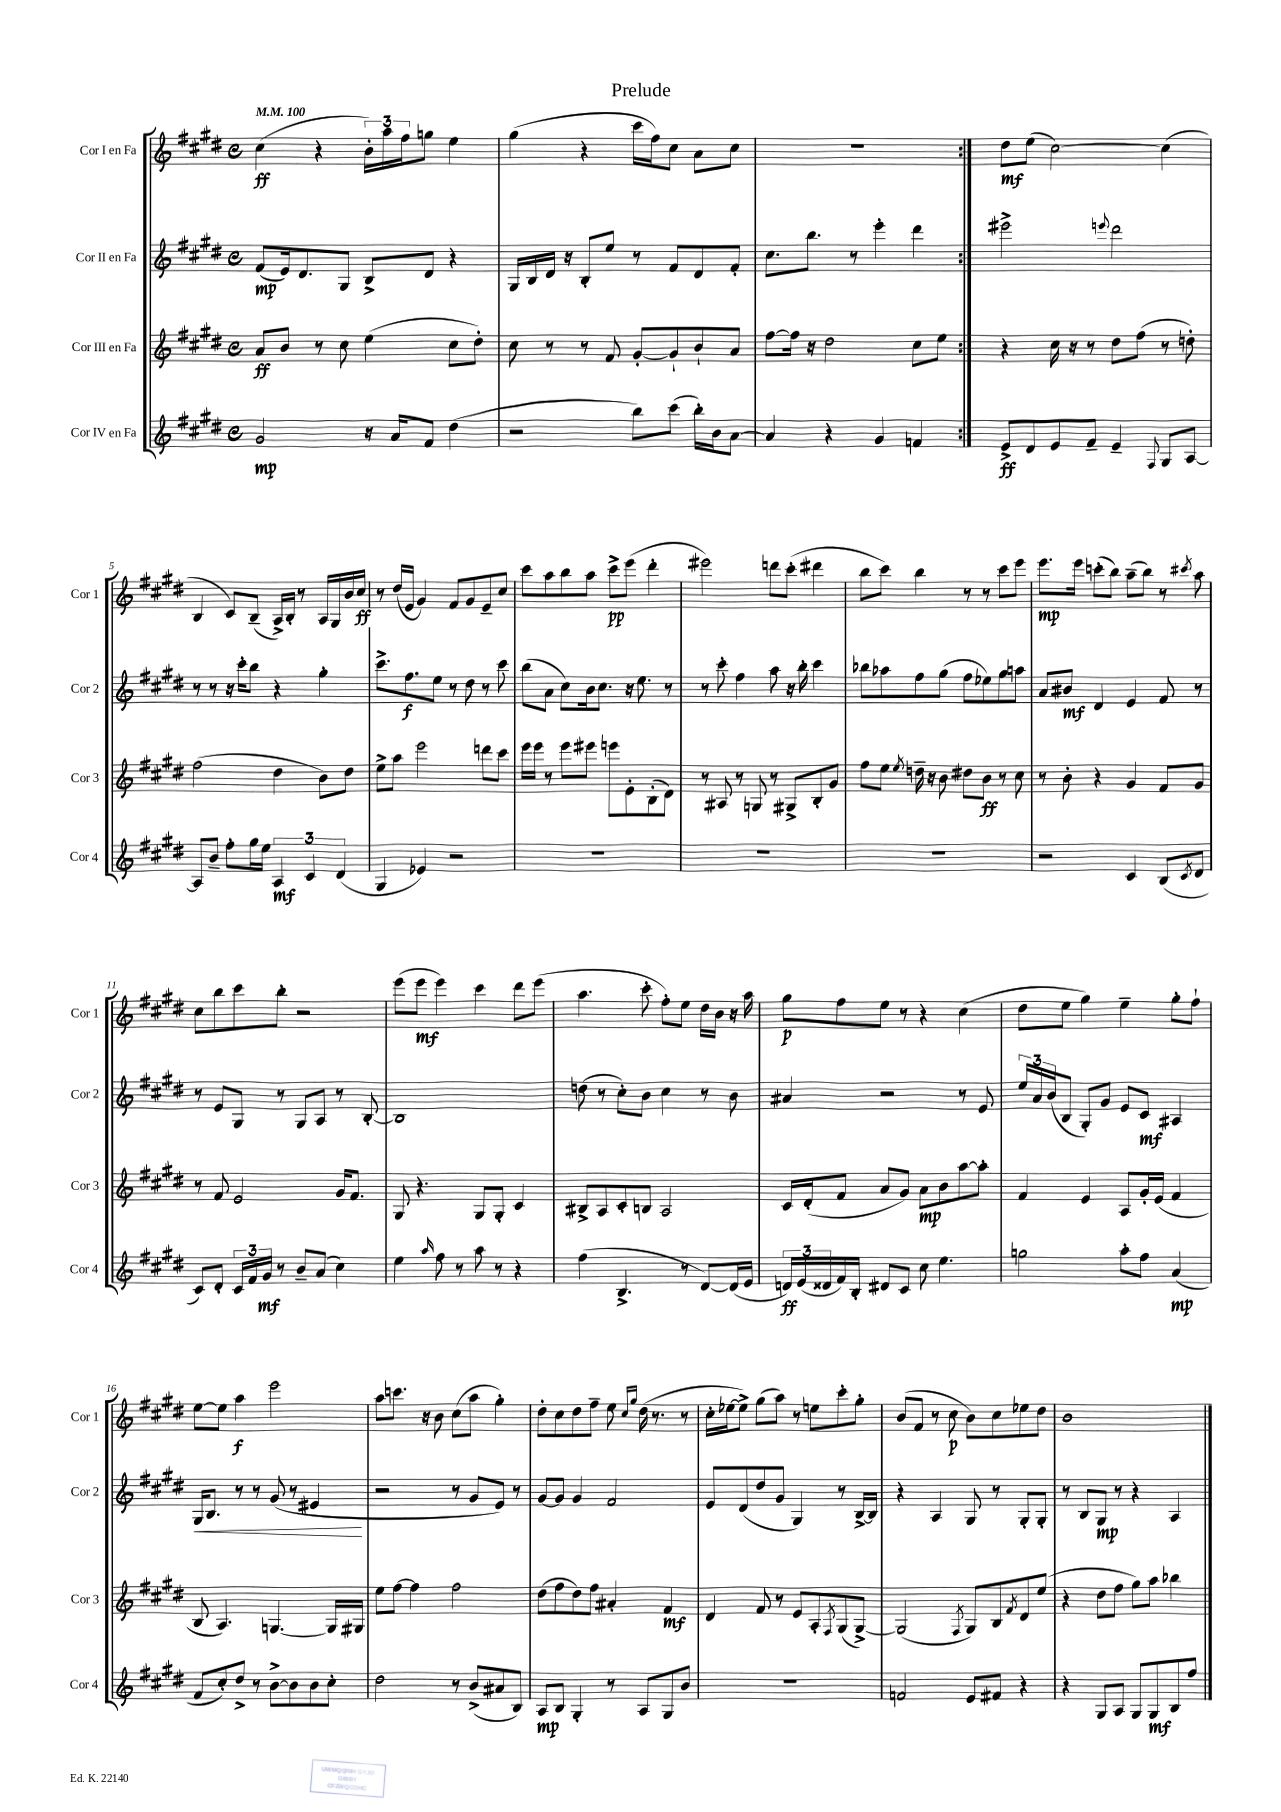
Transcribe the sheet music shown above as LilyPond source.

\header { title = "Prelude" }
<<
\new StaffGroup <<
\new Staff = "s0" \with { instrumentName = "Cor I en Fa" shortInstrumentName = "Cor 1" } {
    \clef treble \key e \major \defaultTimeSignature \time 4/4 \tempo 4 = 100
    \repeat volta 2 { cis''4\ff( r4 \tuplet 3/2 { b'16-.) a''16 fis''16 } g''8 e''4 |
    gis''4( r4 cis'''16 fis''16) cis''8 a'8 cis''8 |
    R1 | }
    dis''8\mf e''8( cis''2~) cis''4( |
    b4 cis'8) b8--( a16->) b16-. r8 a16 gis16 b'16 cis''16\ff |
    r8 dis''16( e'16 gis'4) fis'8 gis'8 e'8-- cis''8 |
    cis'''8 a''8 b''8 a''8 cis'''8->\pp e'''8( dis'''4-. |
    eis'''2) d'''8 cis'''8-.( dis'''4 |
    b''8 cis'''8) b''4 r8 r8 cis'''8 e'''8 |
    e'''8.\mp e'''16 c'''8-.( b''8) a''8--( b''8) r8 \acciaccatura { cis'''8 } a''8 |
    cis''8 b''8 cis'''8 b''8-. r2 |
    e'''8( e'''8\mf e'''4) cis'''4 dis'''8 e'''8( |
    a''4. cis'''8-. fis''8-.) e''8 dis''16 b'16 r16 a''16 |
    gis''8\p fis''8 e''8 r8 r4 cis''4( |
    dis''8 e''8 gis''4) e''4-- gis''8-. fis''8-! |
    e''8~ e''8 a''4\f e'''2 |
    a''8 c'''8. r16 b'8 cis''8( a''8 gis''4-.) |
    dis''8-. cis''8 dis''8 fis''8-- e''8 \grace { cis''16 gis''16 } dis''16( r8. r8 |
    cis''16-. ees''16~ ees''8->) gis''8( a''8) r8 e''8 cis'''8-. gis''8-. |
    b'8( fis'8 r8 cis''8\p b'8) cis''8 ees''8 dis''8 |
    b'1 \bar "|." |
}
\new Staff = "s1" \with { instrumentName = "Cor II en Fa" shortInstrumentName = "Cor 2" } {
    \clef treble \key e \major \defaultTimeSignature \time 4/4
    \repeat volta 2 { fis'8\mp( e'16) dis'8. gis8 b8-> dis'8 r4 |
    gis16 b16 dis'16 r16 b8-. e''8 r8 fis'8 dis'8 fis'8-. |
    cis''8. b''8. r8 e'''4-. dis'''4 | }
    eis'''2-> \appoggiatura { e'''8 } dis'''2 |
    r8 r8 r16 cis'''16-. b''8 r4 gis''4-. |
    cis'''8.-> fis''8.\f e''8 r8 dis''8 r8 cis'''8 |
    b''8( a'8 cis''8) b'16 cis''8. r16 e''8. r8 |
    r8 cis'''8-. fis''4 a''8 r16 b''16-. cis'''4 |
    bes''8 aes''8 fis''8 gis''8( fis''8 ees''8) gis''8 a''8 |
    a'8 bis'8\mf dis'4 e'4 fis'8 r8 |
    r8 e'8 gis8 r8 gis8 a8 r8 b8~-. |
    b1 |
    d''8( r8 cis''8-.) b'8 cis''4 r8 b'8 |
    ais'4 r2 r8 e'8 |
    \tuplet 3/2 { e''16 a'16 b'16( } b8 gis8-.) gis'8 e'8 cis'8\mf ais4 |
    gis16\< b8. r8 r8 gis'8( r8 eis'4\! |
    r2 r8 gis'8 e'8) r8 |
    gis'8~ gis'8 gis'4 fis'2 |
    e'8 dis'8( dis''8 gis'8 gis4) r8 b16~-> b16 |
    r4 a4 gis8 r8 gis8-. gis8-. |
    r8 b8 gis8\mp r8 r4 a4 \bar "|." |
}
\new Staff = "s2" \with { instrumentName = "Cor III en Fa" shortInstrumentName = "Cor 3" } {
    \clef treble \key e \major \defaultTimeSignature \time 4/4
    \repeat volta 2 { a'8\ff b'8 r8 cis''8 e''4( cis''8 dis''8-.) |
    cis''8 r8 r8 fis'8 gis'8~-. gis'8-! b'8-! a'8 |
    fis''8~ fis''16 r16 dis''2 cis''8 e''8 | }
    r4 cis''16 r16 r8 dis''8 fis''8( r8 d''8-.) |
    fis''2( dis''4 b'8) dis''8 |
    e''8-> a''8 e'''2 d'''8 cis'''8 |
    e'''16 e'''16 r8 e'''8 eis'''8 e'''8 e'8-. b8-.( dis'8) |
    r8 ais8 r8 g8 r8 gis8-> b8-. gis'8 |
    fis''8 e''8 \acciaccatura { e''8 } d''16-- r16 b'8 dis''8 b'8\ff r8 cis''8 |
    r8 b'8-. r4 gis'4 fis'8 gis'8 |
    r8 fis'8 e'2 gis'16 fis'8. |
    gis8 r4. gis8 gis8-. cis'4 |
    bis8-> a8 cis'8-. b8 a2 |
    cis'16 dis'16-.( fis'8 a'8 gis'8) a'8\mp b'8 a''8~ a''8-. |
    fis'4 e'4 a8 gis'16-. e'16( fis'4 |
    b8 a4.) g4.~ g16 gis16 |
    e''8 fis''8~ fis''4 fis''2 |
    dis''8( fis''8 dis''8) fis''8 ais'4-. fis'4\mf |
    dis'4 fis'8 r8 e'8 a8-. \acciaccatura { fis8 } gis8( gis8~->) |
    gis2( \acciaccatura { fis8 } gis8) b8 \acciaccatura { fis'8 } dis'8 e''8( |
    r4 dis''8 fis''8 gis''8) a''8 bes''4 \bar "|." |
}
\new Staff = "s3" \with { instrumentName = "Cor IV en Fa" shortInstrumentName = "Cor 4" } {
    \clef treble \key e \major \defaultTimeSignature \time 4/4
    \repeat volta 2 { gis'2\mp r16 a'16 fis'8 dis''4( |
    r2 b''8) cis'''8( b''16-.) b'16 a'8~ |
    a'4 r4 gis'4 f'4 | }
    e'8->\ff dis'8 e'8 fis'8-- e'4-- \appoggiatura { fis8 } gis8 a8~ |
    a8 b'8-- fis''8-. gis''16 e''16 \tuplet 3/2 { a4\mf cis'4 dis'4( } |
    gis4 ees'4) r2 |
    R1 |
    R1 |
    R1 |
    r2 cis'4 b8( \acciaccatura { cis'8 } dis'8 |
    cis'8) dis'8-. \tuplet 3/2 { cis'16 fis'16 gis'16\mf } r8 b'8-- a'8( cis''4) |
    e''4 \grace { a''16 } fis''8 r8 a''8 r8 r4 |
    fis''4( b4.-> r8 dis'8~) dis'16( e'16 |
    \tuplet 3/2 { d'16\ff) e'16( disis'16 } fis'16) b16-. dis'8 cis'8 cis''8 e''4. |
    g''2 a''8-. fis''8 a'4\mp( |
    fis'8 cis''8-.) dis''8-> r8 b'8~-> b'8 b'8 cis''8-. |
    dis''2 r8 b'8->( ais'8 b8) |
    a8\mp b8 gis4-. r8 a8 gis8 b'8 |
    r1 |
    f'2 e'8 fis'8 r4 |
    r4 gis8 a8 gis8 gis8\mf b8 fis''8 \bar "|." |
}
>>
>>
